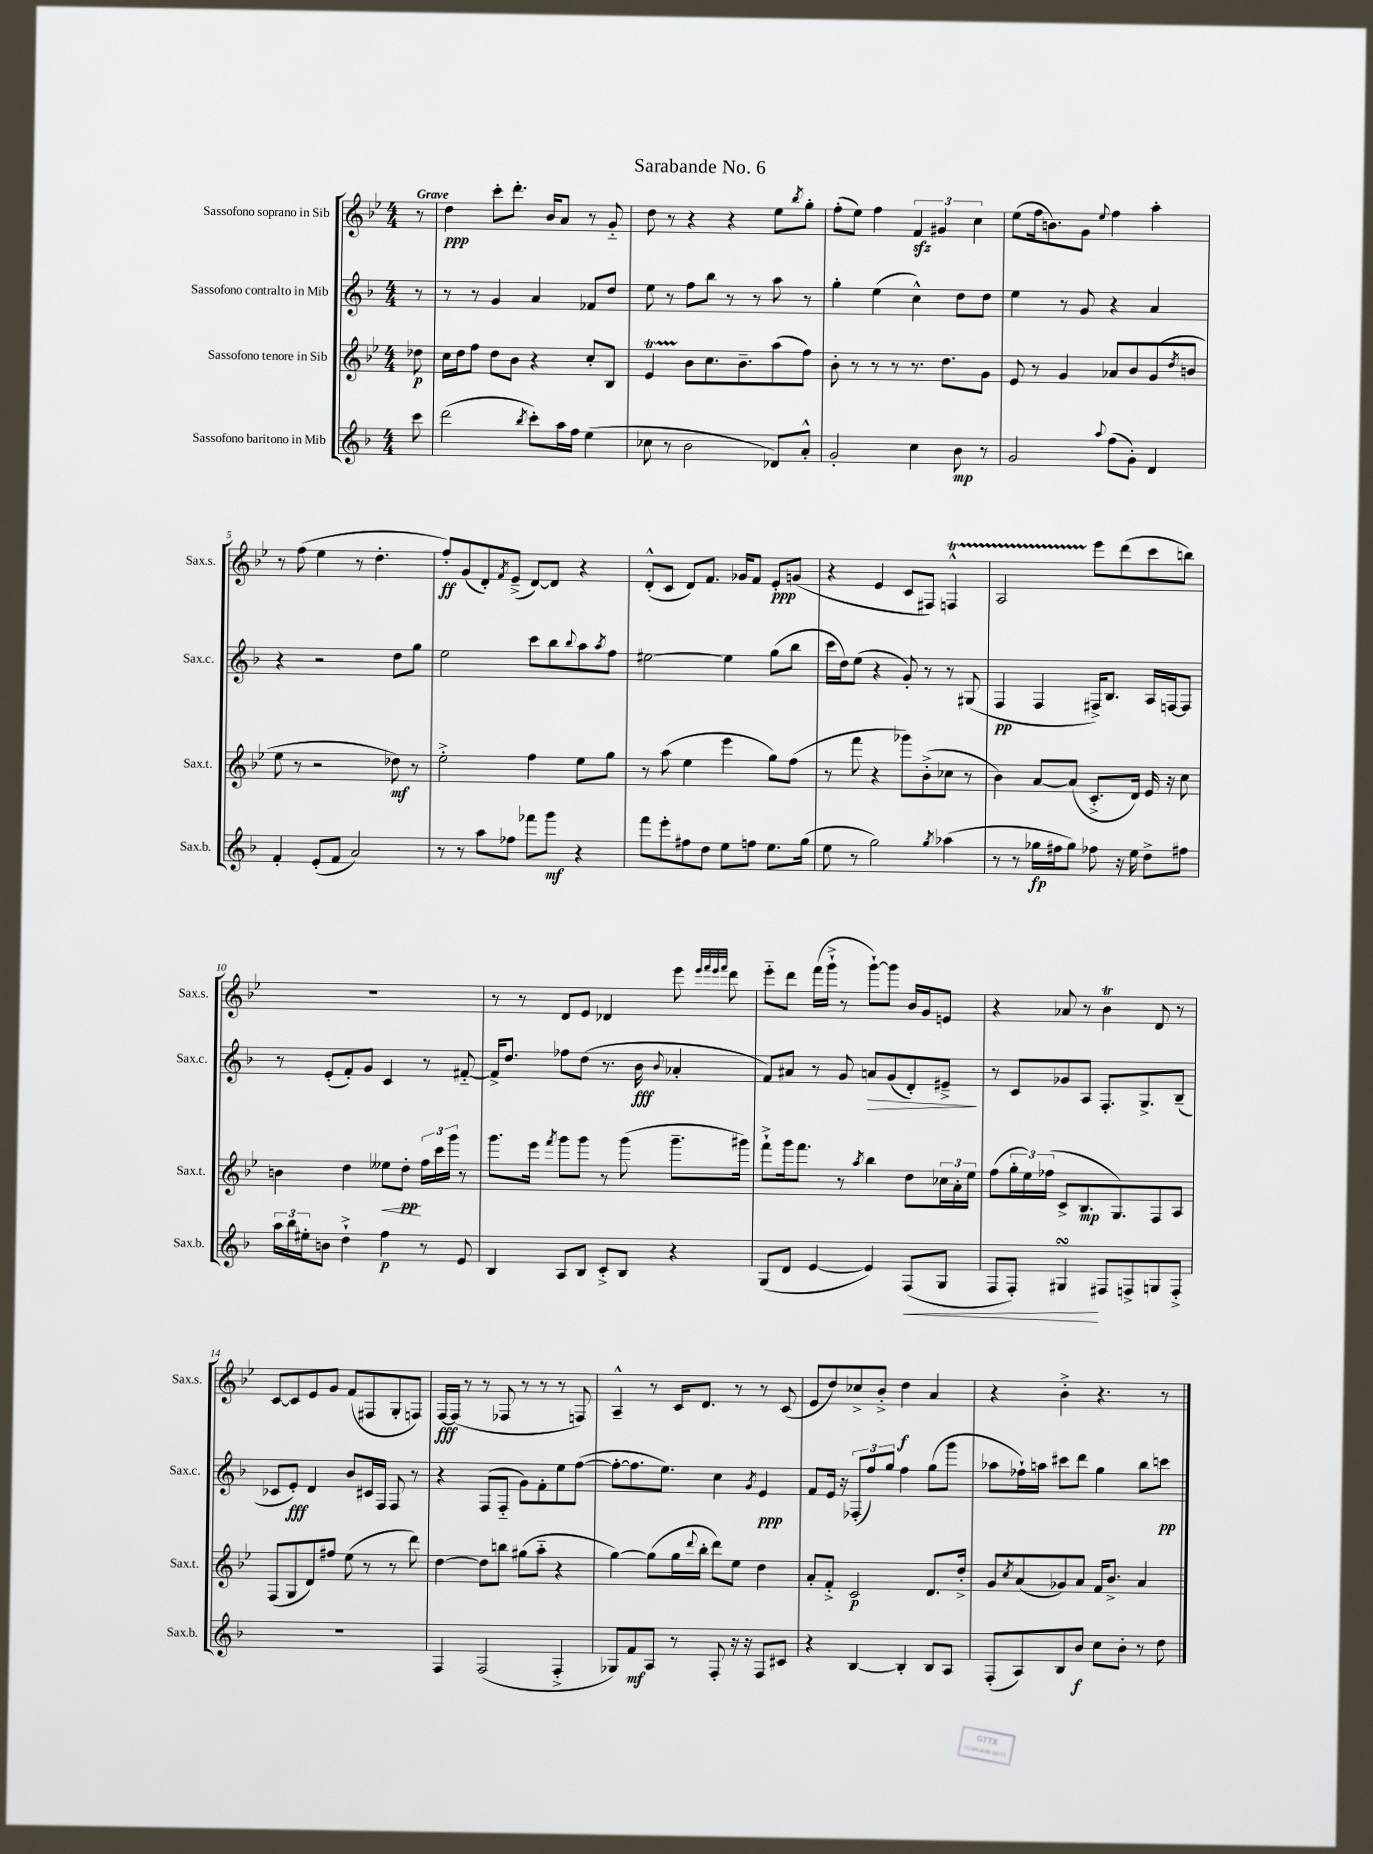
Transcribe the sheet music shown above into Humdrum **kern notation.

**kern	**dynam	**kern	**dynam	**kern	**dynam	**kern	**dynam
*part4	*part4	*part3	*part3	*part2	*part2	*part1	*part1
*staff4	*staff4	*staff3	*staff3	*staff2	*staff2	*staff1	*staff1
*I"Sassofono baritono in Mib	*	*I"Sassofono tenore in Sib	*	*I"Sassofono contralto in Mib	*	*I"Sassofono soprano in Sib	*
*I'Sax.b.	*	*I'Sax.t.	*	*I'Sax.c.	*	*I'Sax.s.	*
*clefG2	*	*clefG2	*	*clefG2	*	*clefG2	*
*k[b-]	*	*k[b-e-]	*	*k[b-]	*	*k[b-e-]	*
*M4/4	*	*M4/4	*	*M4/4	*	*M4/4	*
=	=	=	=	=	=	=	=
!	!	!	!	!	!	!LO:TX:a:B:t=Grave	!
8ccc\	.	8dd-X\	p	8r	.	8r	.
=1	=1	=1	=1	=1	=1	=1	=1
(2ddd\	.	16cc\LL	.	8r	.	4dd\	ppp
.	.	16dd\J	.	.	.	.	.
.	.	8ff\J	.	8r	.	.	.
.	.	8dd\L	.	4g/	.	8ccc'\L	.
.	.	8b-\J	.	.	.	8.ddd'\J	.
8qbb-/	.	.	.	.	.	.	.
8ccc'\L)	.	4r	.	4a/	.	.	.
.	.	.	.	.	.	16b-/KL	.
16aa\L	.	.	.	.	.	8a/J	.
16ff\JJ	.	.	.	.	.	.	.
(4ee\	.	8cc'/L	.	8f-X/L	.	8r	.
.	.	8B-/J	.	8dd/J	.	8g/	.
=2	=2	=2	=2	=2	=2	=2	=2
8cc-X\	.	4e-T/	.	8ee\	.	8dd\	.
8r	.	.	.	8r	.	8r	.
2b-\	.	8b-\L	.	8ff\L	.	4r	.
.	.	8.cc\	.	8bb-\J	.	.	.
.	.	.	.	8r	.	4r	.
.	.	8.b-~\	.	.	.	.	.
.	.	.	.	8r	.	.	.
8d-X/L)	.	(8aa\	.	8aa\	.	8ee-\L	.
.	.	.	.	.	.	8qbb-/	.
8a'^^/J	.	8ff\J)	.	8r	.	8gg'\J	.
=3	=3	=3	=3	=3	=3	=3	=3
2g'/	.	8b-'\	.	4gg'\	.	(8ff'\L	.
.	.	8r	.	.	.	8ee-\J)	.
.	.	8r	.	(4ee\	.	4ff\	.
.	.	8r	.	.	.	.	.
4cc\	.	8.r	.	4cc^^\)	.	6fzz/	.
.	.	.	.	.	.	6g#X/	.
.	.	8.dd\L	.	.	.	.	.
8b-\	mp	.	.	8dd\L	.	.	.
.	.	.	.	.	.	6cc\	.
8r	.	8g\J	.	8dd\J	.	.	.
=4	=4	=4	=4	=4	=4	=4	=4
2g/	.	8e-/	.	4ee\	.	(8ee-\L	.
.	.	8r	.	.	.	16ff\k	.
.	.	.	.	.	.	8.bn\)	.
.	.	4g/	.	8r	.	.	.
.	.	.	.	8g/	.	8g\J	.
8qqaa/	.	.	.	.	.	8qqee-/	.
(8ff\L	.	8a-X/L	.	4r	.	4ff\	.
8g'\J)	.	8b-/	.	.	.	.	.
4d/	.	(8g/	.	4a/	.	4aa'\	.
.	.	8qdd/	.	.	.	.	.
.	.	8bn/J	.	.	.	.	.
!!LO:LB:g=z
=5	=5	=5	=5	=5	=5	=5	=5
4f'/	.	8ee-\	.	4r	.	8r	.
.	.	8r	.	.	.	(8ff\	.
(8e'/L	.	2r	.	2r	.	4ee-\	.
8f/J	.	.	.	.	.	.	.
2a/)	.	.	.	.	.	8r	.
.	.	.	.	.	.	4.dd'\	.
.	.	8dd-X\)	mf	8dd\L	.	.	.
.	.	8r	.	8gg\J	.	.	.
=6	=6	=6	=6	=6	=6	=6	=6
8r	.	2ee-'^\	.	2ee\	.	8ff'/L)	ff
8r	.	.	.	.	.	(8g/	.
8aa\L	.	.	.	.	.	8d'/)	.
.	.	.	.	.	.	8qf/	.
8ff-X\J	.	.	.	.	.	(8e-~^/J	.
8fff-X\L	.	4ff\	.	8ccc\L	.	[8d/L)	.
8ggg\J	mf	.	.	8bb-\	.	8d/J]	.
.	.	.	.	8qqbb-/	.	.	.
4r	.	8ee-\L	.	8aa\	.	4r	.
.	.	.	.	8qaa/	.	.	.
.	.	8gg\J	.	8ff\J	.	.	.
=7	=7	=7	=7	=7	=7	=7	=7
8fff\L	.	8r	.	[2ee#X\	.	(8d'^^/L	.
8eee'\	.	(8aa\	.	.	.	8c/J	.
8ff#X\	.	4ee-\	.	.	.	8d/L)	.
8dd\J	.	.	.	.	.	8.f/J	.
8ee\L	.	4eee-\	.	4ee#\]	.	.	.
.	.	.	.	.	.	16g-X/KL	.
8ffn\J	.	.	.	.	.	8f/J	.
8.ee\L	.	8gg\L)	.	(8gg\L	.	8e-'/L	ppp
.	.	(8ff\J	.	8bb-\J	.	(8gn/J	.
(16gg\Jk	.	.	.	.	.	.	.
=8	=8	=8	=8	=8	=8	=8	=8
8ee\	.	8r	.	16ccc\LL	.	4r	.
.	.	.	.	16dd\J)	.	.	.
8r	.	8fff\	.	(8ee\J	.	.	.
2gg\)	.	4r	.	4r	.	4e-/	.
.	.	8ggg-X\L)	.	8g'/)	.	8c/L	.
.	.	(8b-'^\	.	8r	.	8F#X/J)	.
8qgg/	.	.	.	.	.	.	.
(4aa-X\	.	8cc-X\J	.	8r	.	4FnT^^/	.
.	.	8r	.	(8G#X/	.	.	.
=9	=9	=9	=9	=9	=9	=9	=9
8r	.	4b-\)	.	4F/	pp	2ATTT/	.
8r	.	.	.	.	.	.	.
16gg-X\LL	fp	[8a/L	.	4F/	.	.	.
16ff#X\J	.	.	.	.	.	.	.
8gg-\J)	.	(8a/J]	.	.	.	.	.
8ff-X\	.	8.c'^/L	.	16F#X^/KL)	.	8eee-\L	.
.	.	.	.	8.B-/J	.	.	.
16r	.	.	.	.	.	(8ddd\	.
16ee\	.	16d/Jk)	.	.	.	.	.
8dd^\L	.	16e-/	.	16A/LL	.	8ccc\	.
.	.	16r	.	[16Fn/J	.	.	.
8ff#X\J	.	8cc\	.	8F/J]	.	8bbn\J)	.
!!LO:LB:g=z
=10	=10	=10	=10	=10	=10	=10	=10
24aa\LL	.	4bn\	.	8r	.	1r	.
24bb-\	.	.	.	.	.	.	.
24ee#X'\J	.	.	.	.	.	.	.
8bn\J	.	.	.	(8e'/L	.	.	.
4dd`^\	.	4dd\	.	8f'/)	.	.	.
.	.	.	.	8g/J	.	.	.
!	!	!	!LO:HP:b	!	!	!	!
4ff\	p	8ee--X\L	<	4c/	.	.	.
.	.	8dd'\J	pp	.	.	.	.
8r	.	24ff\LL	[	8r	.	.	.
.	.	24ccc\	.	.	.	.	.
.	.	24ggg\JJ	.	.	.	.	.
8e/	.	8r	.	[8f#X/	.	.	.
=11	=11	=11	=11	=11	=11	=11	=11
4B-/	.	8.ggg\L	.	16f#^/KL]	.	8r	.
.	.	.	.	8.dd/J	.	.	.
.	.	.	.	.	.	8r	.
.	.	16eee-\Jk	.	.	.	.	.
.	.	8qfff/	.	.	.	.	.
8A/L	.	8ggg\L	.	8ff-X\L	.	8d/L	.
8B-/J	.	8ggg\J	.	(8dd\J	.	8e-/J	.
8c'^/L	.	8r	.	8.r	.	4d-X/	.
8B-/J	.	(8ggg\	.	.	.	.	.
.	.	.	.	16b-\	fff	.	.
.	.	.	.	8qqb-/	.	.	.
4r	.	8.ggg~\L	.	4a-X'/	.	8eee-\	.
.	.	.	.	.	.	32qqeee-/LLL	.
.	.	.	.	.	.	32qqfff/	.
.	.	.	.	.	.	32qqeee-/	.
.	.	.	.	.	.	32qqfff/JJJ	.
.	.	.	.	.	.	8ddd\	.
.	.	16ggg#X\Jk)	.	.	.	.	.
=12	=12	=12	=12	=12	=12	=12	=12
(8G/L	.	8fff`^\L	.	8f/L)	.	8eee-\L	.
8d/J	.	16ggg\k	.	8a#X/J	.	8ddd\J	.
.	.	8.fff\J	.	.	.	.	.
[4e/	.	.	.	8r	.	(16fff\LL	.
.	.	.	.	.	.	16ggg`^\JJ	.
.	.	8r	.	8g/	.	8r	.
.	.	8qaa/	.	.	.	.	.
!	!	!	!	!	!LO:HP:b	!	!
4e/])	.	4bb-\	.	8an/L	>	[8ggg`\L)	.
.	.	.	.	(8g/	.	8ggg\J]	.
!	!LO:HP:b	!	!	!	!	!	!
(8F/L	<	8dd\L	.	8d'/)	.	16b-/LL	.
.	.	.	.	.	.	16g/J	.
8G/J	.	24cc-X\L	.	8e#X~^/J	.	8en/J	.
.	.	24a'\	.	.	.	.	.
.	.	24ee-\JJ	.	.	.	.	.
.	.	.	.	.	]	.	.
=13	=13	=13	=13	=13	=13	=13	=13
8F/L	.	(8ff\L	.	8r	.	4r	.
8F'/J)	.	24gg'\L	.	8c/L	.	.	.
.	.	24ee-\)	.	.	.	.	.
.	.	(24ff-X\JJ	.	.	.	.	.
4G#XsSsS/	.	8c^/L	.	8g-X/	.	8a-X/	.
.	.	8.B-/	mp	8A/J	.	8r	.
8F#X/L	[	.	.	8.F'/L	.	4b-T\	.
.	.	8.G/)	.	.	.	.	.
8Fn^/	.	.	.	.	.	.	.
.	.	.	.	8.G^/	.	.	.
8Gn/	.	8F/	.	.	.	8d/	.
8F'^/J	.	8A/J	.	(8B-~/J	.	8r	.
!!LO:LB:g=z
=14	=14	=14	=14	=14	=14	=14	=14
1r	.	(8F/L	.	8c-X/L	.	[8c/L	.
.	.	8G/	.	8e'/J)	fff	8c/]	.
.	.	8d/)	.	4d/	.	8e-/	.
.	.	8ff#X/J	.	.	.	8g/J	.
.	.	(8ee-\	.	8b-/L	.	(8f/L	.
.	.	8r	.	16c#X/L	.	8F#X/	.
.	.	.	.	16F/JJ	.	.	.
.	.	8r	.	8F/	.	8G'/	.
.	.	8ddd\)	.	8r	.	8Fn/J)	.
=15	=15	=15	=15	=15	=15	=15	=15
4F/	.	[4dd\	.	4r	.	[16F/LL	fff
.	.	.	.	.	.	(16F/JJ]	.
.	.	.	.	.	.	8r	.
(2F/	.	8dd\L]	.	(8F/L	.	8r	.
.	.	8bbn\J	.	8F/J	.	8F-X/	.
.	.	(8gg#X\L	.	8g\L)	.	8r	.
.	.	8aa\J	.	8f'\	.	8r	.
4F'^/	.	4r	.	8ee\	.	8r	.
.	.	.	.	([8ff\J	.	8Fn/)	.
=16	=16	=16	=16	=16	=16	=16	=16
8G-X/L)	.	[4gg\)	.	8ff'\L_	.	4A~^^/	.
8f/	mf	.	.	8.ff\]	.	.	.
8A/J	.	(8gg\L]	.	.	.	8r	.
.	.	.	.	8.ee\J)	.	.	.
8r	.	16gg\L	.	.	.	16c/KL	.
.	.	8qqddd/	.	.	.	.	.
.	.	16bb-'\JJ	.	.	.	8.d/J	.
8F'/	.	8ddd\L)	.	4cc\	.	.	.
16r	.	8ee-\J	.	.	.	8r	.
16r	.	.	.	.	.	.	.
.	.	.	.	8qg/	.	.	.
8F/L	.	4dd\	.	4e/	ppp	8r	.
8c#X/J	.	.	.	.	.	(8c/	.
=17	=17	=17	=17	=17	=17	=17	=17
4r	.	8a'/L	.	8f/L	.	8e-/L	.
.	.	8f'^/J	.	16e/Jk	.	8dd/)	.
.	.	.	.	16r	.	.	.
[4B-/	.	2c/	p	(12F-X'/L	.	8cc-X^/	.
.	.	.	.	12ff/)	.	.	.
.	.	.	.	.	.	8b-'^/J	.
.	.	.	.	12gg/J	.	.	.
4B-'/]	.	.	.	4ff\	.	4dd\	f
8B-/L	.	8.d/L	.	(8gg\L	.	4a/	.
8A/J	.	.	.	8ggg\J	.	.	.
.	.	16dd'^/Jk	.	.	.	.	.
=18	=18	=18	=18	=18	=18	=18	=18
(8F'/L	.	8g/L	.	8aa-X\L	.	4r	.
.	.	8qcc/	.	.	.	.	.
8A/)	.	(8a/	.	16ff-X`\L)	.	.	.
.	.	.	.	16aan\JJ	.	.	.
8B-/	.	8g-X/)	.	8ccc#X\L	.	4b-'^\	.
8b-/J	f	8a/J	.	8ddd\J	.	.	.
8cc\L	.	16f/KL	.	4gg\	.	4.r	.
.	.	8.b-^/J	.	.	.	.	.
8b-'\J	.	.	.	.	.	.	.
8r	.	4a/	.	8bb-\L	.	.	.
8dd\	.	.	.	8cccn\J	pp	8r	.
==	==	==	==	==	==	==	==
*-	*-	*-	*-	*-	*-	*-	*-
